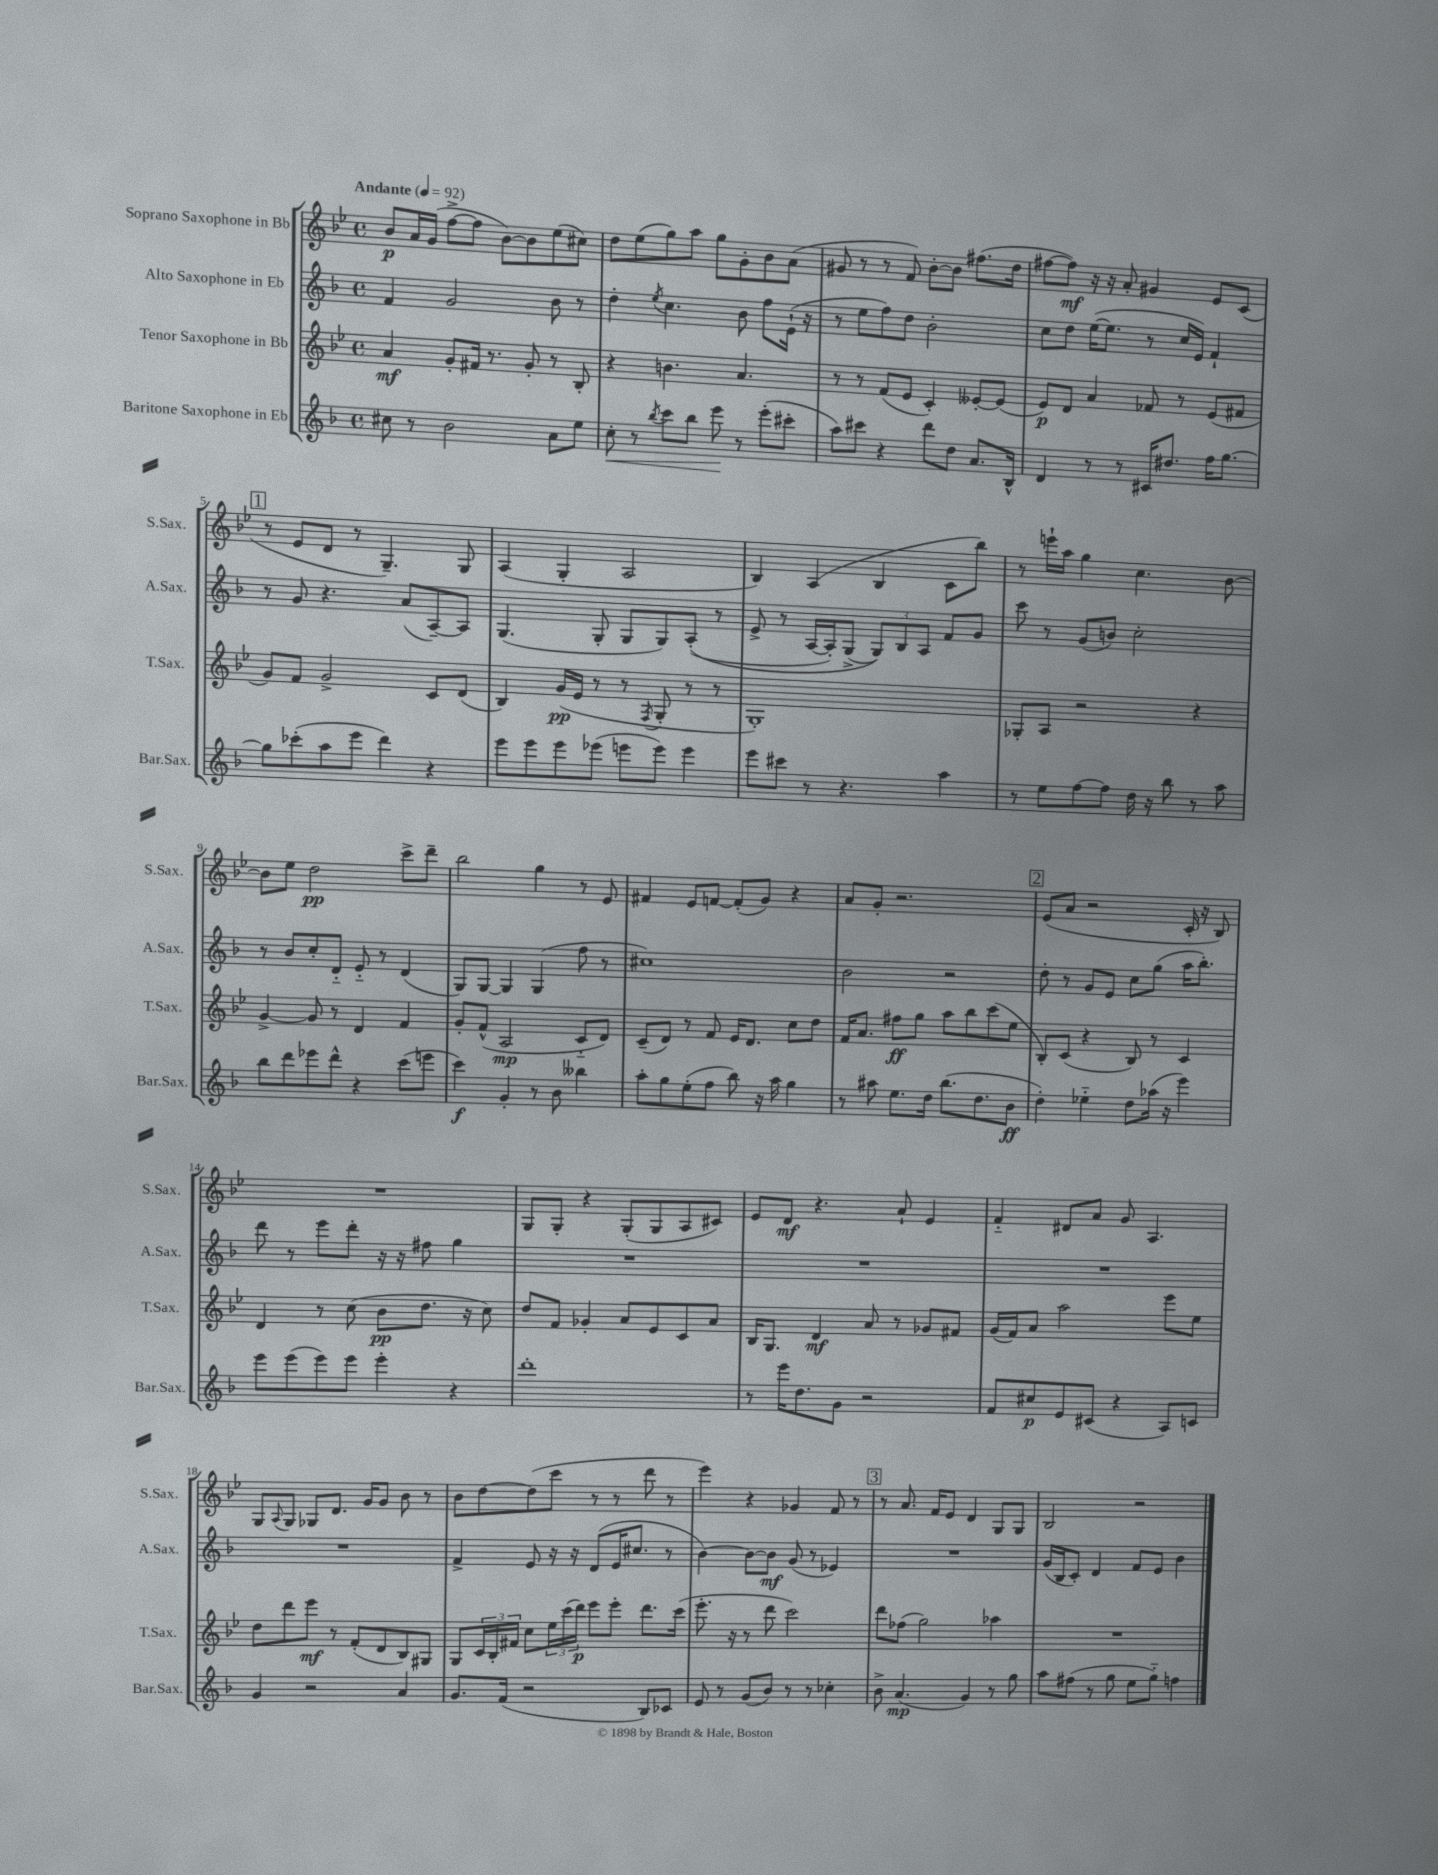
<<
\new StaffGroup <<
\new Staff = "s0" \with { instrumentName = "Soprano Saxophone in Bb" shortInstrumentName = "S.Sax." } {
    \clef treble \key bes \major \defaultTimeSignature \time 4/4 \tempo "Andante" 4 = 92
    bes'8\p a'16 g'16( f''8~-> f''8 bes'8~) bes'8 ees''8( cis''8) |
    d''8 ees''8( g''8) a''8 g''8 g'8-. bes'8 a'8( |
    gis'8 r8 r8 f'8) bes'8~-. bes'8 fis''8.( d''16 |
    fis''8~ fis''8\mf) r16 r16 a'8-. gis'4 ees'8 c'8( |
    \mark \markup { \box "1" } r8 ees'8 d'8 r8 g4.--) g8 |
    a4( g4-. a2 |
    bes4) a4( bes4 c'8 bes''8) |
    r8 e'''16-! a''16 g''4 c''4. bes'8~ |
    bes'8 ees''8 d''2\pp c'''8-> d'''8-- |
    bes''2 g''4 r8 ees'8 |
    fis'4 ees'8 f'8~ f'8-.( g'8) r4 |
    a'8 g'8-. r2. |
    \mark \markup { \box "2" } ees'8( a'8 r2 c'16-. r16 bes8) |
    R1 |
    g8 g8-. r4 g8-.( g8 a8 cis'8) |
    ees'8 d'8\mf r4. a'8-! ees'4 |
    f'4-_ dis'8 a'8 g'8 a4. |
    g8 \appoggiatura { a8 } g8 ges8 d'8. g'16 g'8 bes'8 r8 |
    bes'8 d''8~ d''8( c'''8 r8 r8 d'''8 r8 |
    ees'''4) r4 ges'4 f'8 r8 |
    \mark \markup { \box "3" } r8 a'8. f'16 ees'8 d'4 g8 g8 |
    bes2 r2 \bar "|." |
}
\new Staff = "s1" \with { instrumentName = "Alto Saxophone in Eb" shortInstrumentName = "A.Sax." } {
    \clef treble \key f \major \defaultTimeSignature \time 4/4
    f'4 g'2 bes'8 r8 |
    d''4-. \acciaccatura { e''8 } c''4. bes'8 f''8 e'16-!( r16 |
    r8 e''8 f''8) d''8 bes'2-. |
    c''8 d''8 e''16~( e''8. r8 c''16 e'16) f'4-! |
    \mark \markup { \box "1" } r8 g'8 r4. a'8( a8~--) a8 |
    g4.( g8-. g8 g8) a8-.(\( r8 |
    e'8-> r8 a16~ a16-.) g8->( \tuplet 3/2 { g8)\) bes8 a8 } f'8 g'8 |
    c'''8 r8 g'8( b'8) c''2-. |
    r8 bes'8 c''8-. d'8-_ e'8-_ r8 d'4( |
    g8) g8~ g4 g4( f''8 r8 |
    cis''1) |
    bes'2 r2 |
    \mark \markup { \box "2" } d''8-. r8 g'8 e'8 c''8 g''8( a''16 bes''8.-.) |
    d'''8 r8 e'''8 d'''8-. r16 r16 fis''8 g''4 |
    R1 |
    R1 |
    R1 |
    R1 |
    f'4-> e'8 r16 r16 d'8( e'16 cis''8. r8 |
    bes'4~) bes'8~ bes'8\mf g'8( r8 ees'4) |
    \mark \markup { \box "3" } R1 |
    g'16( bes16 c'8-.) d'4 f'8 e'8 bes'4 \bar "|." |
}
\new Staff = "s2" \with { instrumentName = "Tenor Saxophone in Bb" shortInstrumentName = "T.Sax." } {
    \clef treble \key bes \major \defaultTimeSignature \time 4/4
    a'4\mf g'8-. fis'16 r8. g'8-. r8 bes8-. |
    r4 b'4. a'4. |
    r8 r8 f'8( ees'8 c'4-.) eeses'8~-. eeses'8( |
    ees'8\p) d'8 a'4 fes'8 r8 ees'8( fis'8 |
    \mark \markup { \box "1" } g'8) f'8 g'2-> c'8 d'8( |
    bes4) g'16\pp( ees'16 r8 r8 \acciaccatura { f8 } g8-. r8 r8 |
    g1-.) |
    ges8-. a8 r2 r4 |
    g'4~-> g'8 r8 d'4 f'4 |
    g'8-. f'8-^( a2\mp c'8-_ d'8) |
    c'8--( d'8) r8 f'8 ees'16 d'8. c''8 d''8 |
    f'16 a'8. fis''8\ff g''8 a''8 bes''8 c'''8( ees''8 |
    \mark \markup { \box "2" } bes8-.) c'8( r4 bes8) r8 c'4 |
    d'4 r8 c''8( bes'8\pp d''8. r16 c''8) |
    d''8 f'8 ges'4-. a'8 ees'8 c'8 a'8 |
    bes16 g8. d'4\mf a'8 r8 ges'8 fis'8 |
    g'16( f'16) a'8 a''2 ees'''8 ees''8 |
    d''8 d'''8 ees'''8\mf r8 f'8-.( d'8 bes8) gis8 |
    g8 \tuplet 3/2 { c'16 bes16-. fis'16 } c''8 \tuplet 3/2 { ees''16 c'''16( d'''16\p) } ees'''8 ees'''8-. d'''8. c'''16( |
    ees'''8.-. r16 r8 d'''8 c'''2) |
    \mark \markup { \box "3" } d'''8 fes''8( g''2) aes''4 |
    R1 \bar "|." |
}
\new Staff = "s3" \with { instrumentName = "Baritone Saxophone in Eb" shortInstrumentName = "Bar.Sax." } {
    \clef treble \key f \major \defaultTimeSignature \time 4/4
    cis''8 r8 bes'2 a'8 e''8 |
    c''8-.\< r8 \acciaccatura { bes''8 } c'''8 bes''8 e'''8\! r8 e'''8-.( cis'''8-. |
    a''8) cis'''8 r4 d'''8 d''8 a'8. bes16-^ |
    d'4 r8 r8 cis'16 dis''8. f''16 g''8.~ |
    \mark \markup { \box "1" } g''8 ces'''8-.( a''8 e'''8 d'''4) r4 |
    e'''8 e'''8 e'''8 ees'''8( e'''8 e'''8) e'''4 |
    e'''8 cis'''8 r8 r4. a''4 |
    r8 e''8 f''8~ f''8 d''16 r16 bes''8 r8 a''8 |
    bes''8 d'''8 ees'''8 d'''8-^ r4 c'''8( e'''8 |
    c'''4\f) g'4-. r8 bes'8 beses''4 |
    a''8-. g''8 e''8-.( f''8 bes''8) r16 a''16 g''4 |
    r8 ais''8 e''8. d''16 bes''8.( d''8. bes'8\ff |
    \mark \markup { \box "2" } d''4-.) ees''4-_ d''8 aes''16( r16 e'''4) |
    e'''8 e'''8( e'''8) e'''8 e'''4-. r4 |
    d'''1-. |
    r8 e'''16 d''8. g'8 r2 |
    f'8 cis''8\p e'8 cis'8( r4 a8) c'8 |
    g'4 r2 a'4 |
    g'8. f'16( r2 bes8) ces'8 |
    e'8 r8 g'8( bes'8) r8 r8 ces''4-. |
    \mark \markup { \box "3" } bes'8-> a'4.\mp( g'4) r8 g''8 |
    a''8 fis''8( r8 g''8 e''8 g''8-_) f''4 \bar "|." |
}
>>
>>
